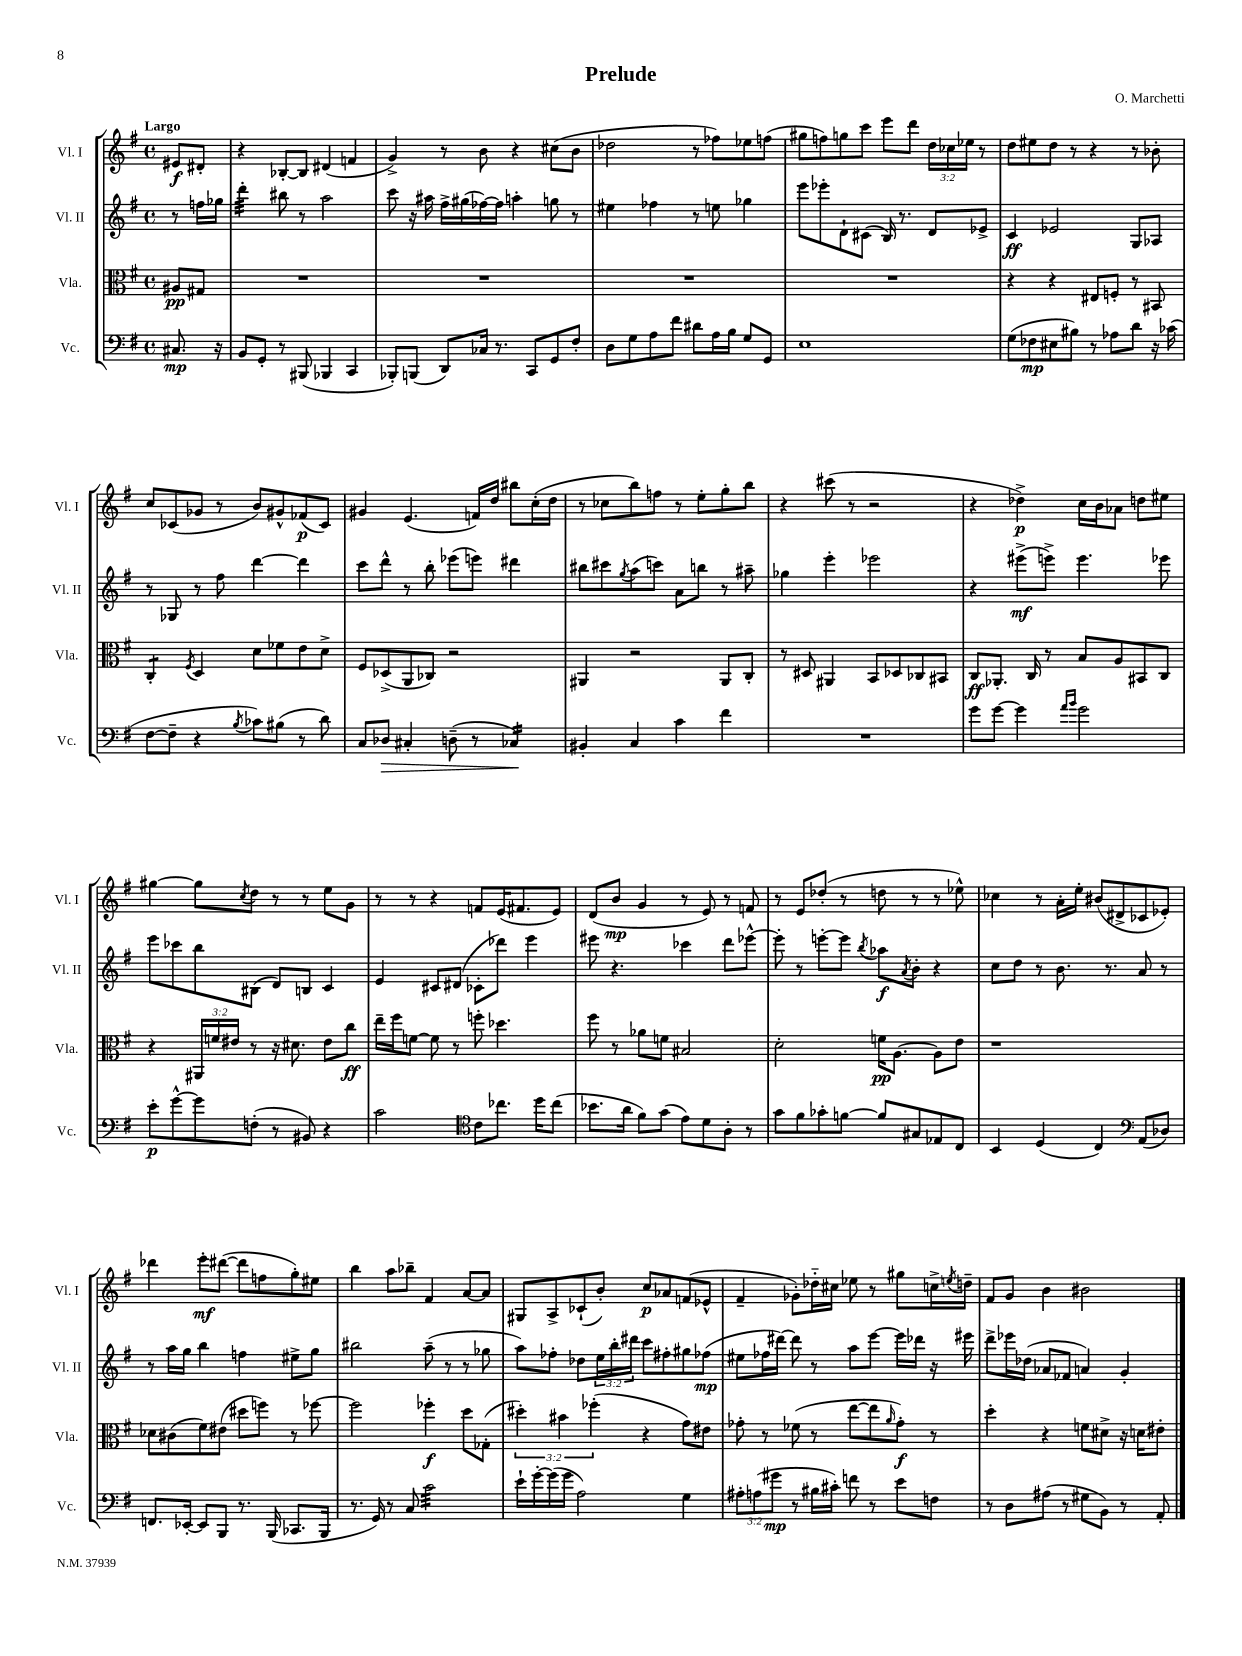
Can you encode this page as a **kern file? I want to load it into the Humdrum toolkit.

**kern	**kern	**kern	**kern
*staff4	*staff3	*staff2	*staff1
*clefF4	*clefC3	*clefG2	*clefG2
*k[f#]	*k[f#]	*k[f#]	*k[f#]
*M4/4	*M4/4	*M4/4	*M4/4
*met(c)	*met(c)	*met(c)	*met(c)
8.C#	8A#	8r	8e#
.	8G#	16ff	8d#'
16r	.	16gg-	.
=	=	=	=
8BB	1r	4ddd'	4r
8GG'	.	.	.
8r	.	8bb#	[8B-'
(8BBB#	.	8r	8B-]
4BBB-	.	2aa	(4d#
4CC	.	.	4f
=	=	=	=
8BBB-')	1r	8ccc	4g^)
(8BBB	.	16r	.
.	.	16aa#	.
8DD)	.	16ff#^	8r
.	.	(16gg#	.
16C-	.	[16ff-)	8b
8.r	.	16ff-]	.
.	.	4aa'	4r
8CC	.	.	.
8GG	.	8gg	(8cc#
8F#'	.	8r	8b
=	=	=	=
8D	1r	4ee#	2dd-
8G	.	.	.
8A	.	4ff-	.
8f#	.	.	.
8d#	.	8r	8r
16A	.	8ee	8ff-)
16B	.	.	.
8G	.	4gg-	8ee-
8GG	.	.	(8ff
=	=	=	=
1E	1r	8eee	8gg#
.	.	8eee-'	8ff)
.	.	8d`	8gg
.	.	(8c#	8ccc
.	.	16B)	8eee
.	.	8.r	.
.	.	.	8ddd
.	.	8d	24dd
.	.	.	24cc-
.	.	.	24ee-
.	.	8e-^	8r
=	=	=	=
(8G	4r	4c	8dd
8F-	.	.	8ee#
8E#	4r	2e-	8dd
8B#)	.	.	8r
8r	8E#	.	4r
8A-	8F'	.	.
8d	8r	8G	8r
16r	8BB#	8A-	8b-'
(16c-	.	.	.
=	=	=	=
[8F#	4C'	8r	8cc
8F#~]	.	8G-	(8c-
.	8qF#	.	.
4r	4D	8r	8g-
.	.	8ff#	8r
8qB	.	.	.
8c-)	8d	[4ddd	8b)
(8B#	8f-	.	8g#^^
8r	8e	4ddd]	(8f-
8d)	8d^	.	8c-)
=	=	=	=
8C	8F#	8ccc	4g#
8D-	(8D-^	8ddd^^	.
4C#'	8AA	8r	(4.e
.	8C-)	8bb'	.
(8D~	2r	(8eee-	.
8r	.	8eee)	16f)
.	.	.	16dd
4C-)	.	4ddd#	8bb#
.	.	.	(16cc'
.	.	.	16dd
=	=	=	=
4BB#'	4AA#	8bb#	8r
.	.	8ccc#	8cc-
.	.	8qgg	.
4C	2r	(8aa	8bb)
.	.	8ccc)	8ff
4c	.	8a	8r
.	.	8bb	8ee'
4f#	8AA#	8r	8gg'
.	8C'	8aa#~	8bb
=	=	=	=
1r	8r	4gg-	4r
.	8D#	.	.
.	4AA#	4eee'	(8ccc#
.	.	.	8r
.	8BB	2eee-	2r
.	8D-	.	.
.	8C-	.	.
.	8BB#	.	.
=	=	=	=
8g	8C	4r	4r
[8g	8.AA-'	.	.
4g]	.	(8eee#^	4dd-^)
.	16C	.	.
.	8r	8eee^)	.
16qqa	.	.	.
16qqb	.	.	.
2g	8B	4.eee	16cc
.	.	.	16b
.	8A	.	8a-
.	8BB#	.	8dd
.	8C	8eee-	8ee#
=	=	=	=
8e'	4r	8eee	[4gg#
[8g^^	.	8ccc-	.
8g]	24AA#	8bb	8gg#]
.	24f	.	.
.	24e#	.	.
.	.	.	8qcc
(8F'	8r	(8B#	8dd
8r	16r	8d)	8r
.	8.d#	.	.
8BB#)	.	8B	8r
4r	8e#	4c	8ee
.	8cc	.	8g
=	=	=	=
2c	16ee~	4e	8r
.	16ff#	.	.
.	[8f	.	8r
.	8f]	8c#	4r
.	8r	(8d#	.
*clefC4	*	*	*
8c	8ff'	8c-'	8f
8.cc-	4.dd-	8ddd-)	(16e
.	.	.	8.f#
.	.	4eee	.
16dd	.	.	.
(8cc-	.	.	8e)
=	=	=	=
8.b-	8ff#	8eee#	(8d
.	8r	4.r	8b
16a	.	.	.
8f#)	8a-	.	4g
(8g	8f	.	.
8e)	2B#	4ccc-	8r
8d	.	.	8e)
8A'	.	8ddd	8r
8r	.	[8eee-^^	8f
=	=	=	=
8g	2d'	8eee-']	8r
8f#	.	8r	8e
8g-'	.	[8eee'	(8dd-'
[8f	.	8eee]	8r
.	.	8qbb	.
8f]	16f	8aa-	8dd
.	[8.A	.	.
.	.	8qa	.
8G#	.	8b'	8r
8E-	8A]	4r	8r
8C	8e	.	8ee-^^)
=	=	=	=
4BB	1r	8cc	4cc-
.	.	8dd	.
(4D	.	8r	8r
.	.	8.b	16a'
.	.	.	16ee'
4C)	.	.	(8b#
.	.	8.r	.
.	.	.	8d#^
*clefF4	*	*	*
(8AA	.	8a	8c-
8D-)	.	8r	8e-')
=	=	=	=
8.FF	8d-	8r	4ddd-
.	(8c#	16aa	.
[16EE-'	.	16gg	.
8EE-]	8f#)	4bb	8eee'
8BBB	(8e#	.	([8ddd#
8.r	8dd#	4ff	8ddd#]
.	8ff)	.	8ff
(16BBB	.	.	.
8.CC-	8r	8ee#^	8gg')
.	[8ff-	8gg	8ee#
16BBB	.	.	.
=	=	=	=
8.r	2ff-]	2bb#	4bb
16GG)	.	.	.
8r	.	.	8aa
8C	.	.	8bb-~
2c	4ff-'	(8aa~	4f#
.	.	8r	.
.	8dd	8r	[8a
.	(8G-'	8gg-	8a]
=	=	=	=
16e`	6dd#')	8aa)	8G#
[16g'	.	.	.
(16g]	.	8ff-'	8A^
.	6b#	.	.
16g	.	.	.
2A)	.	8dd-	(8c-`
.	(6ff-'	.	.
.	.	24ee	8b')
.	.	24bb'	.
.	.	24ddd#	.
.	4r	8ccc	8cc
.	.	8ff#'	8a-
4G	8g)	8gg#	(8f
.	8e#	(8ff-	8e-^^
=	=	=	=
12A#'	8g-'	8ee#	4f#~
(12A	.	.	.
.	8r	16ff-	.
12g#	.	.	.
.	.	[16ddd#)	.
8r	(8f-	8ddd#]	8g-')
16B#	8r	8r	16dd-'~
16c#')	.	.	16cc#
8f	[8ee	8aa	8ee-
8r	8ee]	[8eee	8r
.	16qqa	.	.
8e	8g-')	16eee]	8gg#
.	.	16ddd-	.
8F	8r	16r	16cc^
.	.	.	8qee
.	.	16eee#	16dd~
=	=	=	=
8r	4dd'	8ddd^	8f#
8D	.	16eee-	8g
.	.	(16dd-	.
(8A#	4r	8a-	4b
8r	.	8f-	.
8G#	8f	4a)	2b#
8BB)	8d#^	.	.
8r	16r	4g'	.
.	16d	.	.
8AA'	8e#'	.	.
==	==	==	==
*-	*-	*-	*-
